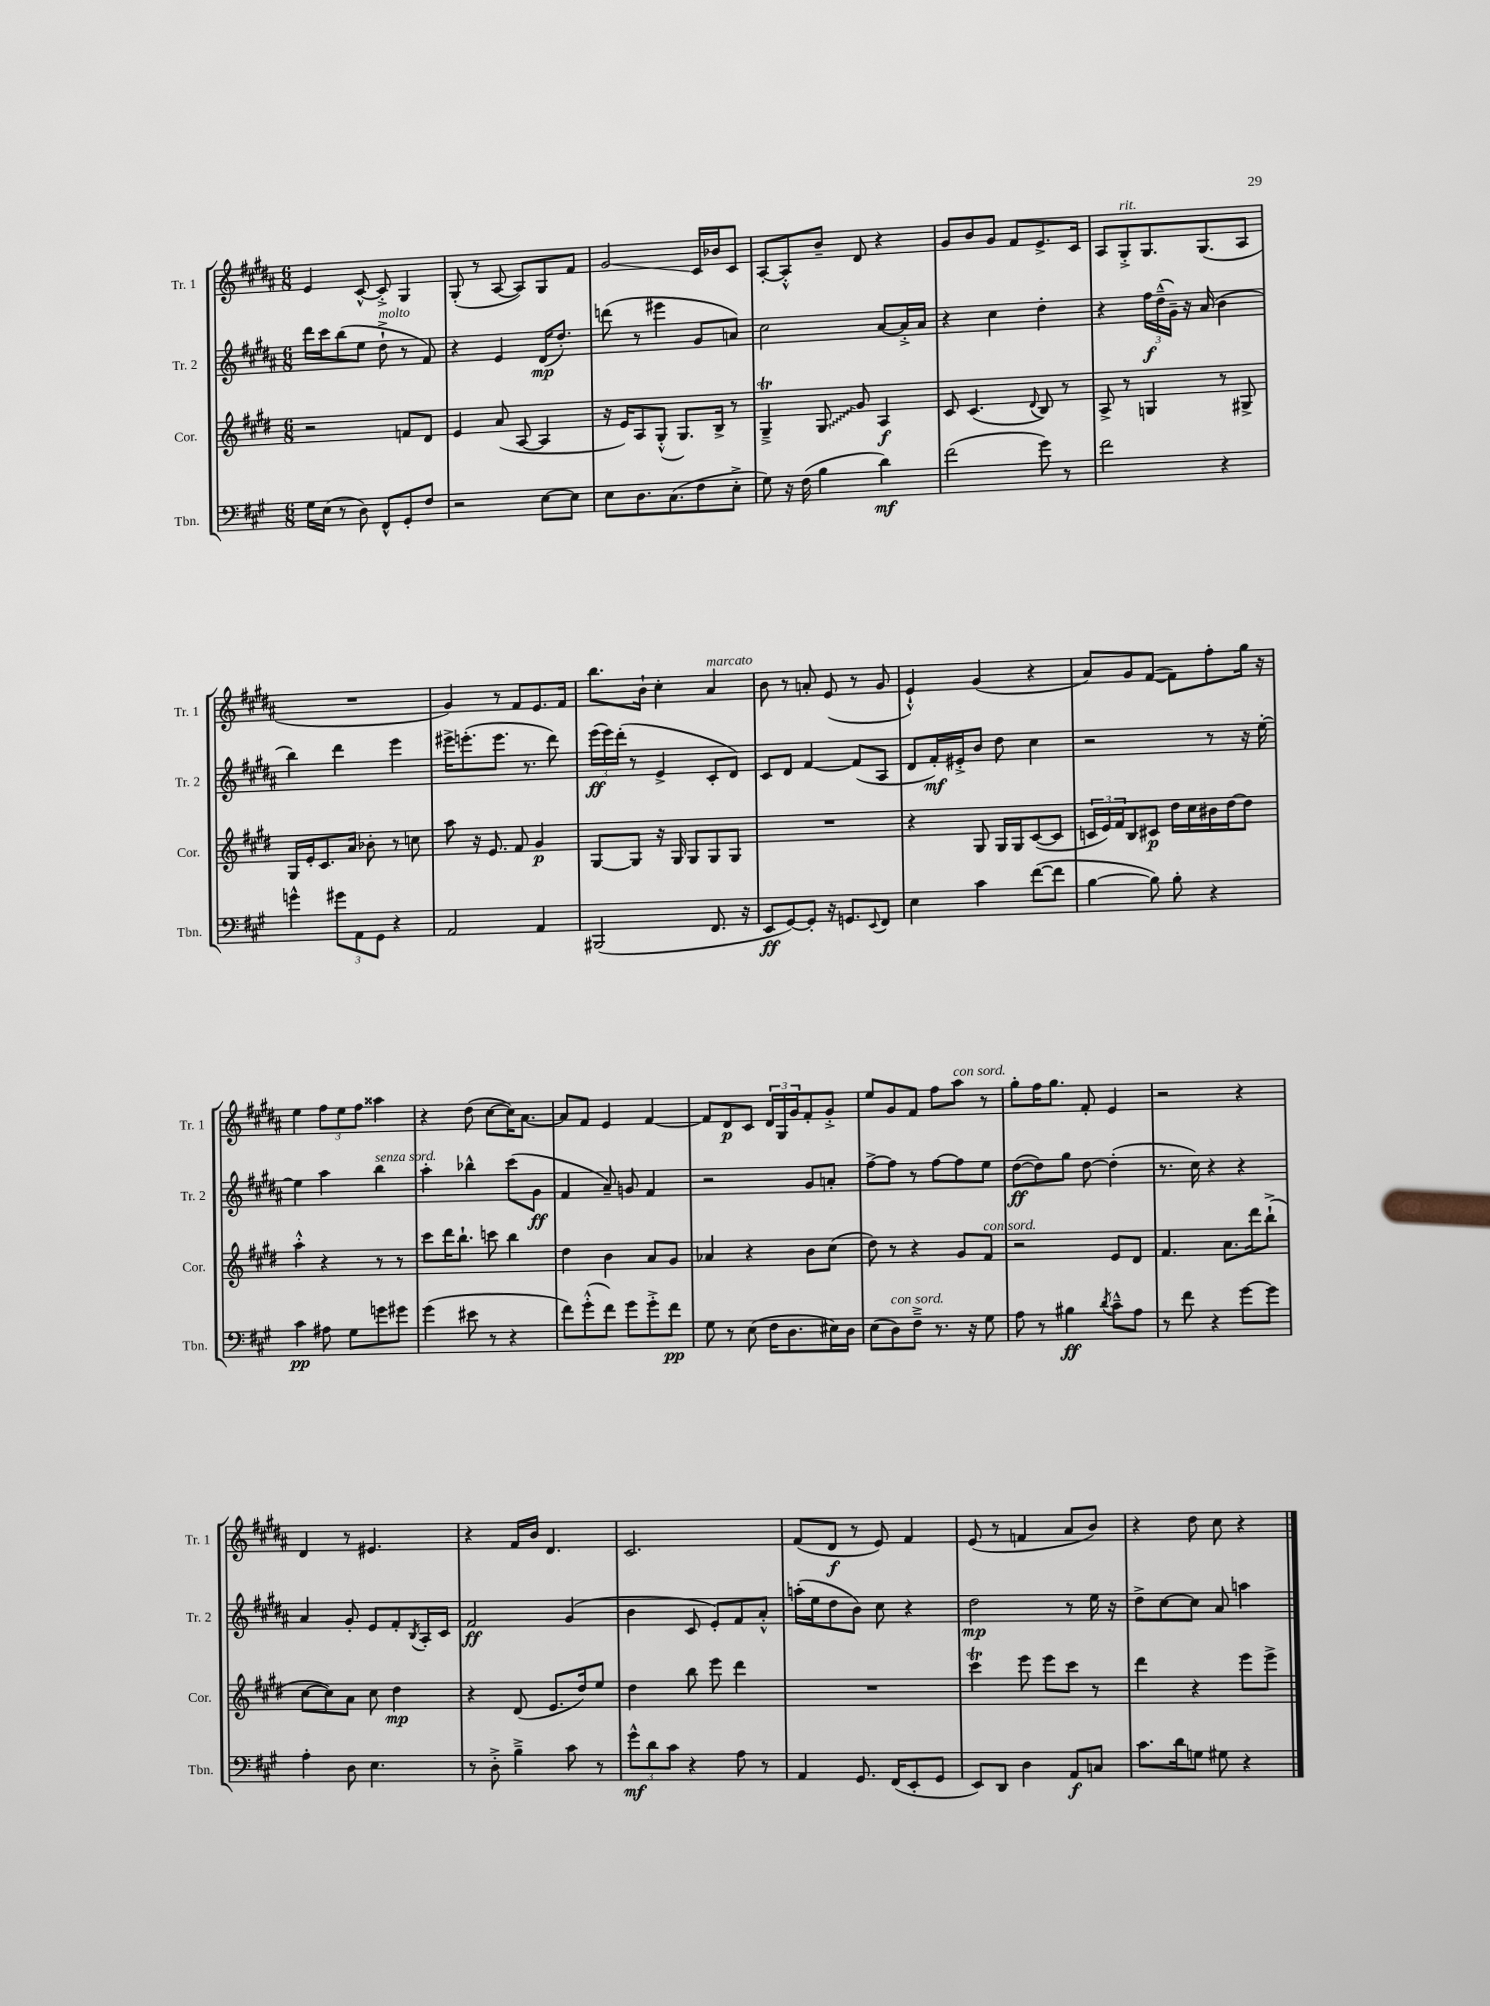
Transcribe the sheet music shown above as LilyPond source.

<<
\new StaffGroup <<
\new Staff = "s0" \with { instrumentName = "Tr. 1" shortInstrumentName = "Tr. 1" } {
    \clef treble \key b \major \numericTimeSignature \time 6/8
    e'4 cis'8~-^ cis'8-.-> gis4 |
    gis8-.( r8 ais8~ ais8) gis8 fis'8 |
    gis'2\glissando cis'16 bes'16 cis'8 |
    ais8~-. ais8-.-^ b'8-- dis'8 r4 |
    gis'8 b'8 gis'8 fis'8 e'8.-> cis'16 |
    ais8 gis8-.->^\markup { \italic "rit." } gis8. gis8.( ais8 |
    R2. |
    gis'4) r8 fis'8 e'8. fis'16 |
    b''8. b'16-! cis''4-. ais'4^\markup { \italic "marcato" } |
    b'8 r8 a'8-. e'8( r8 gis'8 |
    e'4-!-^) gis'4( r4 |
    ais'8) gis'8 fis'8~( fis'8) fis''8-. gis''16 r16 |
    e''4 \tuplet 3/2 { fis''8 e''8 fis''8 } aisis''4 |
    r4 dis''8( cis''8~ cis''16) ais'8.~ |
    ais'8 fis'8 e'4 fis'4~ |
    fis'8 dis'8\p cis'8 \tuplet 3/2 { dis'16 gis16 gis'16 } fis'8-. gis'8-.-> |
    e''8 gis'8 fis'8 fis''8 ais''8^\markup { \italic "con sord." } r8 |
    gis''8-. fis''16 gis''8. fis'8-. e'4 |
    r2 r4 |
    dis'4 r8 eis'4. |
    r4 fis'16 b'16 dis'4. |
    cis'2. |
    fis'8( dis'8\f r8 e'8) fis'4 |
    e'8( r8 f'4 ais'8 b'8) |
    r4 dis''8 cis''8 r4 \bar "|." |
}
\new Staff = "s1" \with { instrumentName = "Tr. 2" shortInstrumentName = "Tr. 2" } {
    \clef treble \key b \major \numericTimeSignature \time 6/8
    dis'''16 cis'''16 b''8( e''8 dis''8-!->^\markup { \italic "molto" } r8 fis'8) |
    r4 e'4 dis'16\mp( dis''8.-.) |
    d'''8( r8 eis'''4 gis'8 a'8) |
    cis''2 ais'8~ ais'16-.-> ais'16 |
    r4 cis''4 dis''4-. |
    r4 \tuplet 3/2 { fis''16\f dis''16---^( gis'16--) } r16 ais'16( b'4 |
    b''4) dis'''4 e'''4 |
    eis'''16-> e'''8.-.( e'''8. r8. dis'''8) |
    \tuplet 3/2 { e'''16\ff( e'''16) dis'''16-.( } r8 e'4-> cis'8-. dis'8) |
    cis'8 dis'8 fis'4~ fis'8( ais8 |
    dis'8 fis'16-.\mf) eis'16-.-> b'8 dis''8 cis''4 |
    r2 r8 r16 e''16~-. |
    e''4 ais''4 b''4^\markup { \italic "senza sord." } |
    ais''4-. bes''4-^ cis'''8( gis'8\ff |
    fis'4 ais'8--) g'8 fis'4 |
    r2 gis'8 a'8-. |
    fis''8~-> fis''8 r8 fis''8~ fis''8 e''8 |
    dis''8~\ff( dis''8) gis''8 dis''8~ dis''4-.( |
    r8. cis''16) r4 r4 |
    ais'4 gis'8-. e'8 fis'8-. \acciaccatura { b8 } ais16-. cis'16 |
    fis'2\ff gis'4( |
    b'4 cis'8 e'8-.) fis'8 ais'8-.-^ |
    a''16-.( e''16 dis''8 b'8) cis''8 r4 |
    dis''2\mp r8 e''16 r16 |
    dis''8-> cis''8~ cis''8 ais'8 a''4 \bar "|." |
}
\new Staff = "s2" \with { instrumentName = "Cor." shortInstrumentName = "Cor." } {
    \clef treble \key e \major \numericTimeSignature \time 6/8
    r2 f'8 dis'8 |
    e'4 a'8( a8~ a4 |
    r16 e'16) a8 gis8-.-^( gis8.) b16-> r8 |
    gis4--->\trill \once \override Glissando.style = #'zigzag gis8\glissando gis'8 a4\f |
    cis'8 cis'4.( \appoggiatura { dis'8 } b8) r8 |
    a8-> r8 g4 r8 gis8-> |
    gis16 e'16-. cis'8. a'16 bes'8-. r8 c''8 |
    a''8 r16 e'8. fis'8 gis'4\p |
    gis8~ gis8 r16 gis16 gis8 gis8 gis8 |
    R2. |
    r4 gis8 gis16 gis16 cis'8~( cis'8 |
    \tuplet 3/2 { c'16 e'16) fis'16 } b8 cis'8\p dis''16 cis''16 bis'16 dis''16~ dis''8 |
    a''4-.-^ r4 r8 r8 |
    cis'''8 dis'''16 b''8.-! c'''8 b''4 |
    dis''4 b'4 a'8 gis'8 |
    aes'4 r4 b'8 cis''8( |
    dis''8) r8 r4 gis'8 fis'8^\markup { \italic "con sord." } |
    r2 e'8 dis'8 |
    fis'4. a'8. dis'''16 b''8-!->( |
    cis''8~ cis''8) a'8 cis''8 dis''4\mp |
    r4 dis'8( e'8. dis''16) e''8 |
    dis''4 b''8 e'''8 dis'''4 |
    R2. |
    cis'''4\trill e'''8 e'''8 cis'''8 r8 |
    dis'''4 r4 e'''8 e'''8-> \bar "|." |
}
\new Staff = "s3" \with { instrumentName = "Tbn." shortInstrumentName = "Tbn." } {
    \clef bass \key a \major \numericTimeSignature \time 6/8
    gis16 e16( r8 d8) fis,8-^ gis,8-. fis8 |
    r2 e8~ e8 |
    e8 d8. cis8.( fis8 e8-.-> |
    gis8) r16 fis16( b4 d'4\mf) |
    fis'2( gis'8) r8 |
    fis'2 r4 |
    g'4-^ \tuplet 3/2 { gis'8 a,8 gis,8 } r4 |
    a,2 a,4 |
    bis,,2( fis,8. r16 |
    e,8\ff gis,8~) gis,8-. r16 g,8. \appoggiatura { e,8 } fis,8 |
    e4 cis'4 fis'8~( fis'8 |
    b4~ b8) b8-. r4 |
    cis'4\pp ais8 gis8 g'8 gis'8 |
    gis'4( eis'8 r8 r4 |
    fis'8) gis'8-.-^( fis'8) gis'8 gis'8-.-> fis'8\pp |
    gis8 r8 e8( fis16 d8. eis16) d16 |
    e8( d8^\markup { \italic "con sord." }) fis8---> r8. r16 gis8 |
    a8 r8 bis4\ff \acciaccatura { d'8 } cis'8---^ a8 |
    r8 fis'8 r4 gis'8~ gis'8 |
    a4-. d8 e4. |
    r8 d8-.-> b4---> cis'8 r8 |
    \tuplet 3/2 { gis'8-^\mf d'8 cis'8 } r4 a8 r8 |
    a,4 gis,8. fis,16( e,8-. gis,8 |
    e,8) d,8 d4 a,8\f c8 |
    cis'8. d'16 g8 gis8 r4 \bar "|." |
}
>>
>>
\layout { \context { \Score \remove "Bar_number_engraver" } }
